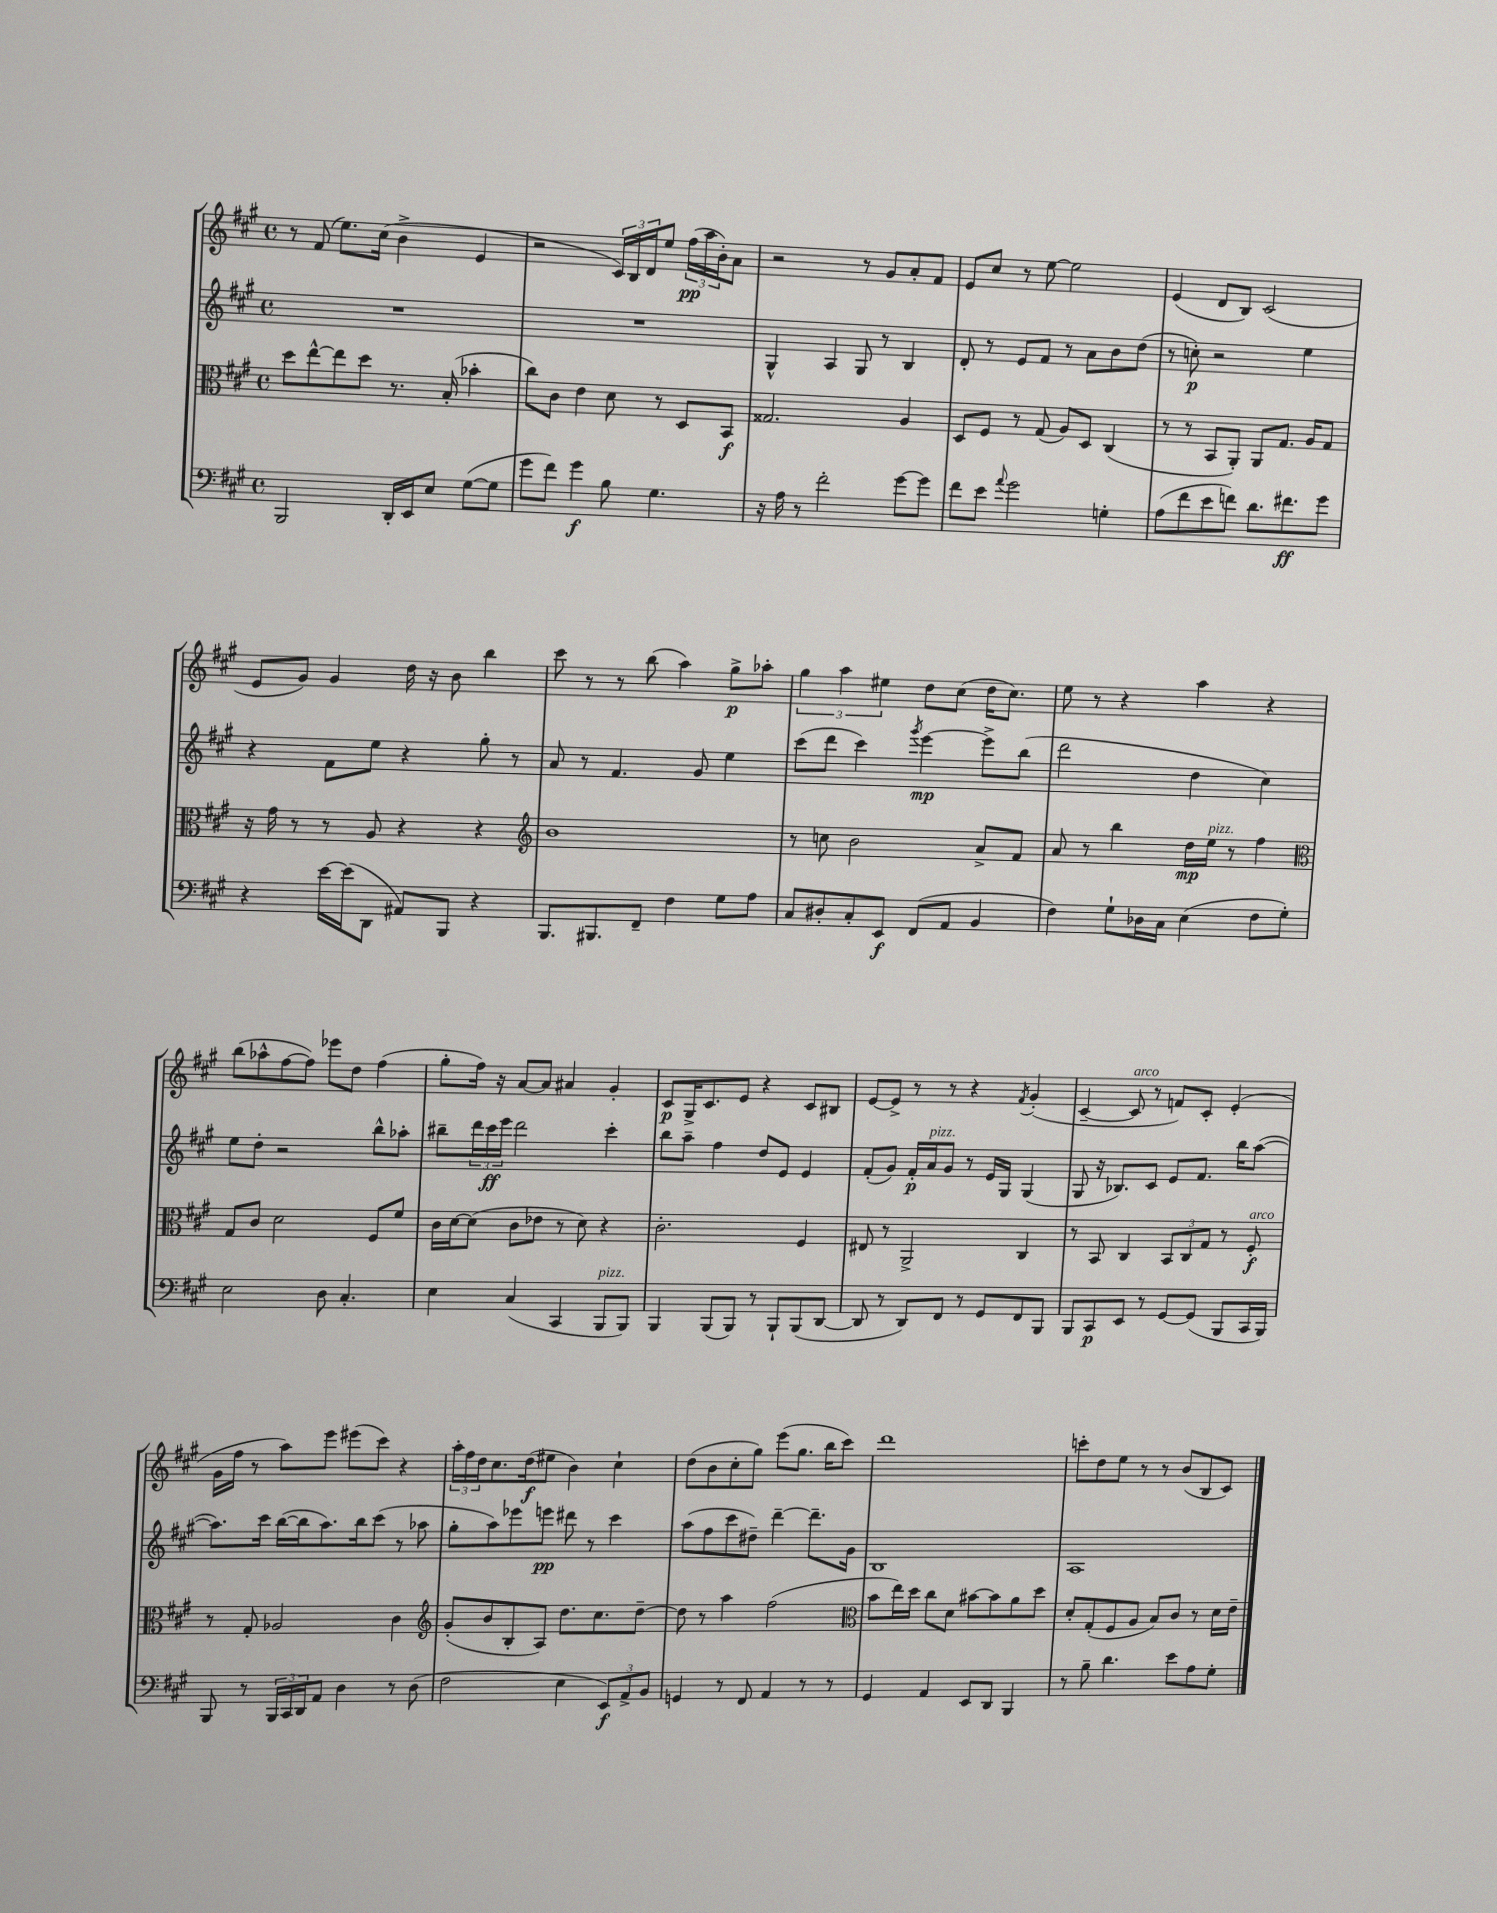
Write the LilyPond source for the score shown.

<<
\new StaffGroup <<
\new Staff = "s0" {
    \clef treble \key a \major \defaultTimeSignature \time 4/4
    r8 fis'8( e''8.) cis''16( b'4-> e'4 |
    r2 \tuplet 3/2 { cis'16) b16 d'16 } e''8 \tuplet 3/2 { fis''16\pp( a''16 b'16-.) } a'8 |
    r2 r8 gis'8 a'8-. fis'8 |
    e'8 cis''8 r8 e''8~ e''2 |
    e'4( d'8 b8) cis'2( |
    e'8 gis'8) gis'4 d''16 r16 b'8 b''4 |
    cis'''8 r8 r8 b''8( a''4) gis''8->\p aes''8-. |
    \tuplet 3/2 { gis''4 a''4 eis''4 } d''8 cis''8( d''16 cis''8.) |
    e''8 r8 r4 a''4 r4 |
    b''8( aes''8-^ fis''8~ fis''8) ees'''8 d''8 fis''4( |
    gis''8-. fis''16) r16 a'8~ a'8 ais'4 gis'4-. |
    cis'8\p gis16-> cis'8. e'8 r4 cis'8 bis8 |
    e'8~ e'8-> r8 r8 r4 \acciaccatura { fis'8 } gis'4-.( |
    cis'4~-- cis'8^\markup { \italic "arco" } r8 f'8) cis'8-. e'4-.( |
    gis'16 fis''16 r8 a''8) e'''8 eis'''8( cis'''8) r4 |
    \tuplet 3/2 { a''16-. fis''16 d''16 } cis''8. d''16\f( eis''8 b'4) cis''4-! |
    d''8( b'8 cis''8-. gis''8) e'''8( gis''8. b''16 cis'''8) |
    d'''1 |
    c'''8-. d''8 e''8 r8 r8 b'8( b8 cis'8) \bar "|." |
}
\new Staff = "s1" {
    \clef treble \key a \major \defaultTimeSignature \time 4/4
    R1 |
    R1 |
    gis4-^ a4 gis8 r8 b4 |
    d'8-. r8 e'8 fis'8 r8 a'8 b'8 d''8( |
    r8 c''8-.\p) r2 e''4 |
    r4 fis'8 e''8 r4 gis''8-. r8 |
    a'8 r8 fis'4. gis'8 e''4 |
    cis'''8( d'''8 cis'''4) \acciaccatura { gis'''8 } e'''4~\mp e'''8-> b''8( |
    d'''2 d''4 cis''4) |
    e''8 d''8-. r2 b''8-^ aes''8-. |
    bis''8-- \tuplet 3/2 { d'''16 cis'''16\ff e'''16 } d'''2 cis'''4-. |
    b''8 a''8-- fis''4 d''8 e'8 e'4 |
    fis'8-.( gis'8) fis'16-.\p a'16^\markup { \italic "pizz." } gis'8 r8 e'16 gis16 gis4( |
    gis8 r16 bes8.) cis'8 e'8 fis'8. b''16 a''8~( |
    a''8.) cis'''16 b''16~( b''16 a''8.) b''16 cis'''8( r8 aes''8 |
    gis''8-. a''8) ees'''8 e'''8\pp dis'''8 r8 cis'''4 |
    a''8( fis''8 cis'''8 dis''8--) d'''4~-- d'''8.-- gis'16 |
    b1 |
    a1 \bar "|." |
}
\new Staff = "s2" {
    \clef alto \key a \major \defaultTimeSignature \time 4/4
    d''8 e''8~-^ e''8 d''8 r8. b16-.( bes'4-. |
    cis''8) cis'8 e'4 d'8 r8 d8 b,8\f |
    gisis2. a4 |
    d8 fis8 r8 gis8( a8) d8 cis4( |
    r8 r8 b,8 a,8-.) a,8 gis8. a16 gis8 |
    r16 gis'16 r8 r8 a8 r4 r4 |
    \clef treble b'1 |
    r8 c''8 b'2 a'8-> fis'8 |
    a'8 r8 b''4 d''16\mp e''16^\markup { \italic "pizz." } r8 fis''4 |
    \clef alto gis8 cis'8 d'2 fis8 fis'8 |
    cis'16 d'16~ d'8( cis'8 ees'8 r8 d'8) r4 |
    cis'2.-. fis4 |
    eis8 r8 a,2-> cis4 |
    r8 b,8 cis4 \tuplet 3/2 { b,8 cis8 gis8 } r8 fis8-.\f^\markup { \italic "arco" } |
    r8 gis8-. aes2 cis'4 |
    \clef treble gis'8-.( b'8 b8-. a8) d''8. cis''8. d''8~-- |
    d''8 r8 a''4 fis''2( |
    \clef alto b'8 e''16) d''16 cis''8 d'8 bis'8~ bis'8 a'8 d''8 |
    d'8-. gis8-.( fis8 a8 b8) cis'8 r8 d'16 e'16-- \bar "|." |
}
\new Staff = "s3" {
    \clef bass \key a \major \defaultTimeSignature \time 4/4
    b,,2 d,16-. e,16 e8 gis8~( gis8 |
    gis'8 fis'8) gis'4\f b8 gis4. |
    r16 a16 r8 fis'2-. gis'8~ gis'8 |
    fis'8 e'8 \appoggiatura { a'8 } gis'2 g4-. |
    a8( fis'8 e'8 f'8) d'8. fis'8.\ff gis'8 |
    r4 e'16~ e'16( d,8 ais,8) b,,8 r4 |
    b,,8. bis,,8. fis,8-- fis4 gis8 a8 |
    cis8 dis8-. cis8-. e,8\f fis,8( a,8 b,4 |
    fis4) gis8-! des16 cis16 e4( fis8 gis8-.) |
    e2 d8 cis4.-. |
    e4 cis4( cis,4 b,,8^\markup { \italic "pizz." } b,,8) |
    b,,4 b,,8( b,,8) r8 b,,8-! b,,8( d,8~ |
    d,8 r8 d,8) fis,8 r8 gis,8 fis,8 b,,8 |
    b,,8 cis,8\p e,8 r8 gis,8~ gis,8( b,,8 cis,16 b,,16) |
    b,,8 r8 \tuplet 3/2 { b,,16 cis,16 d,16 } a,8 d4 r8 d8( |
    fis2 e4 \tuplet 3/2 { e,8\f) a,8-> b,8 } |
    g,4 r8 fis,8 a,4 r8 r8 |
    gis,4 a,4 e,8 d,8 b,,4 |
    r8 b8-- d'4. e'8 a8 gis8-. \bar "|." |
}
>>
>>
\layout { \context { \Score \remove "Bar_number_engraver" } }
